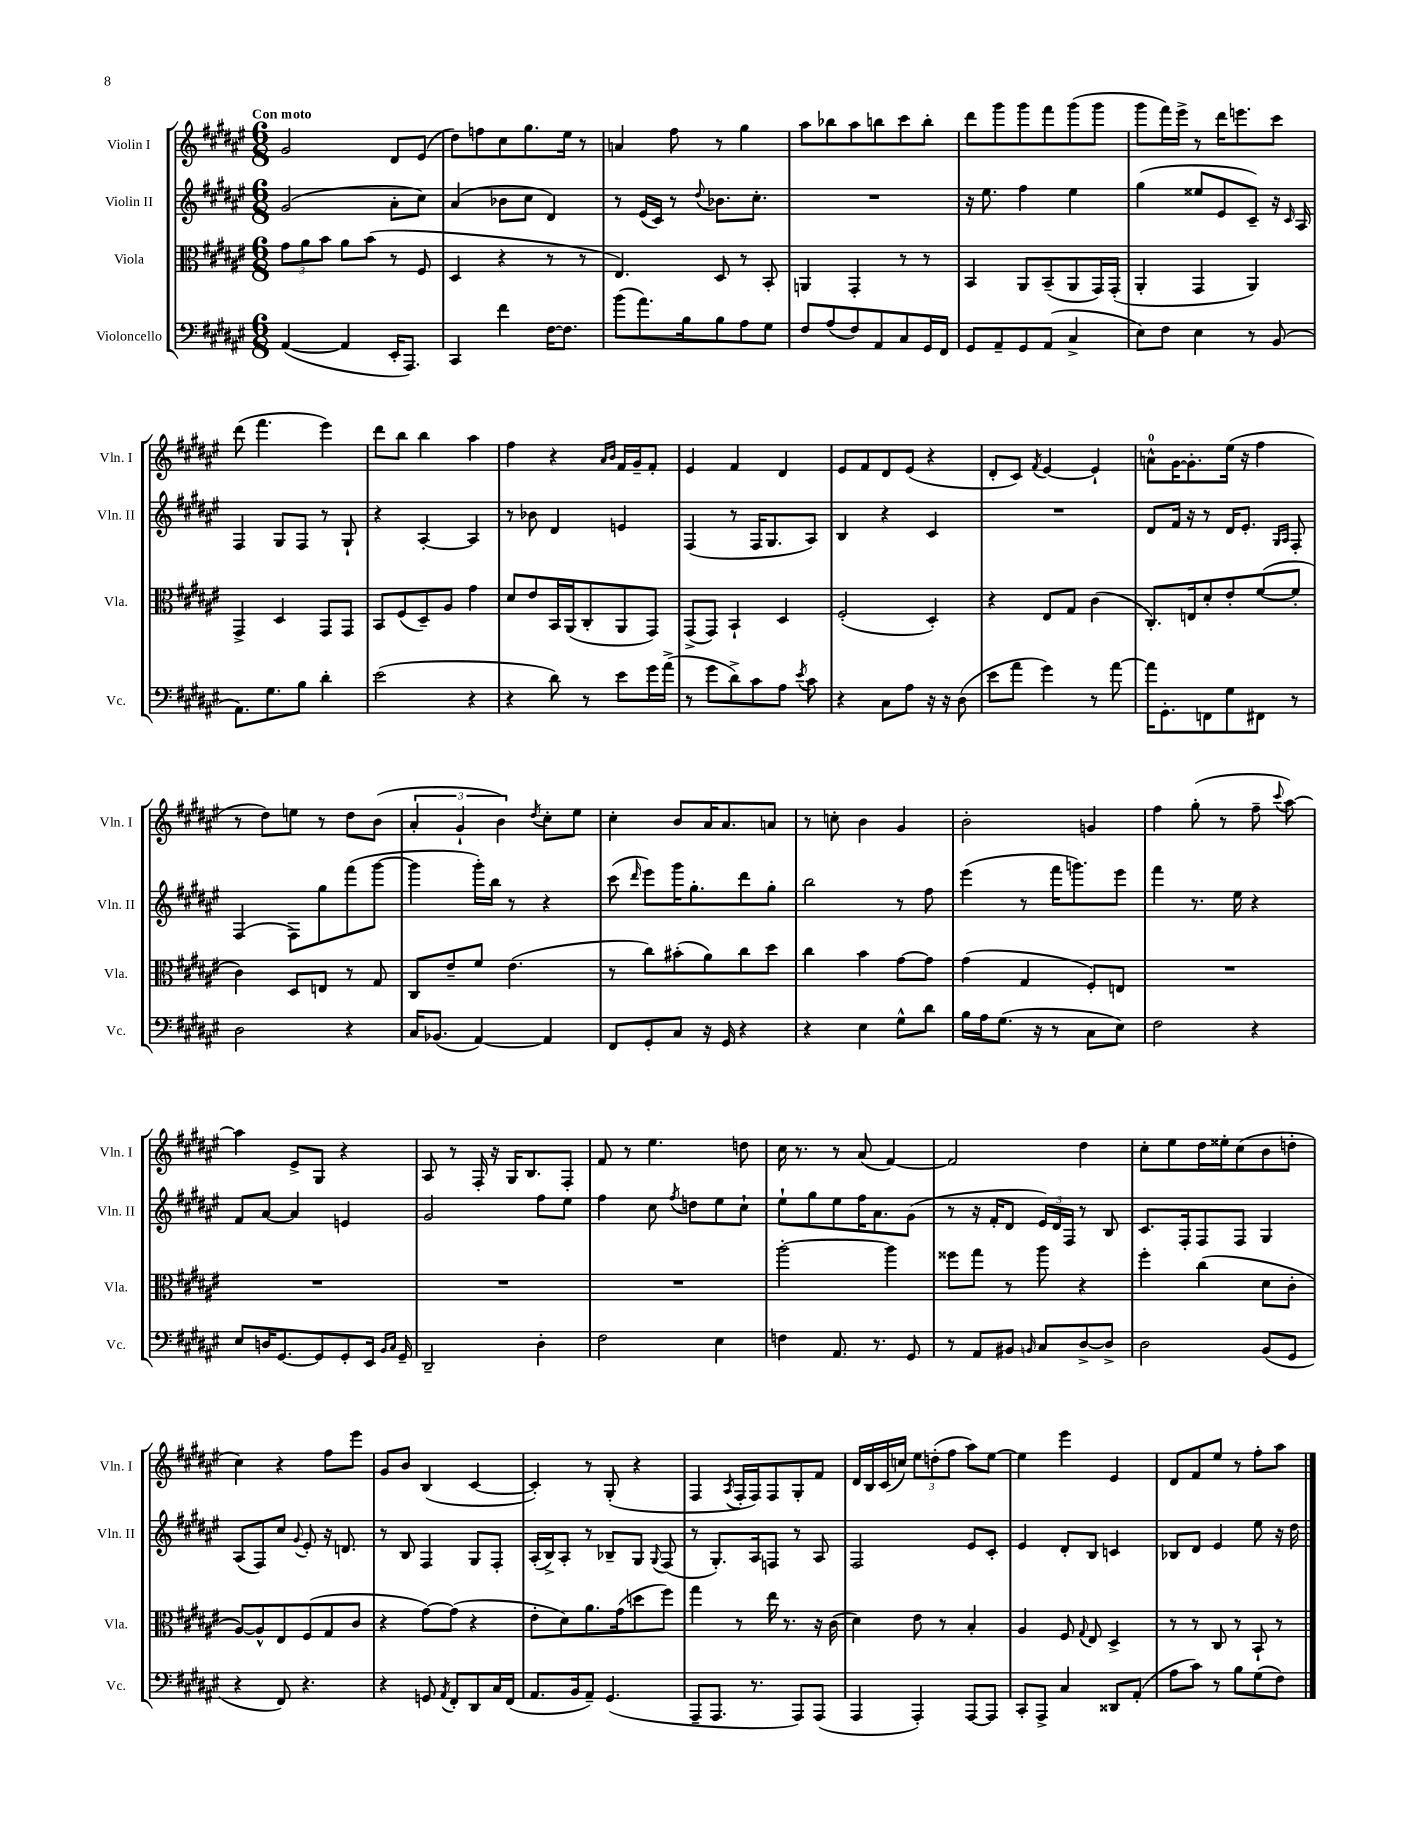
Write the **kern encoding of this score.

**kern	**kern	**kern	**kern
*staff4	*staff3	*staff2	*staff1
*clefF4	*clefC3	*clefG2	*clefG2
*k[f#c#g#d#a#e#]	*k[f#c#g#d#a#e#]	*k[f#c#g#d#a#e#]	*k[f#c#g#d#a#e#]
*M6/8	*M6/8	*M6/8	*M6/8
([4AA#/	12g#\L	(2g#/	2g#/
.	12a#\	.	.
.	12b\J	.	.
4AA#/]	8a#\L	.	.
.	(8b\J	.	.
16EE#'/LK	8r	8a#'\L	8d#/L
8.AAA#/J)	.	.	.
.	8F#/	8cc#\J)	(8e#/J
=	=	=	=
4CC#/	4D#/	(4a#/	8dd#\L)
.	.	.	8ff\
4f#\	4r	8b-\L	8cc#\
.	.	8cc#\J	8.gg#\
[16F#\LK	8r	4d#/)	.
8.F#\]J	.	.	16ee#\Jk
.	8r	.	8r
=	=	=	=
(8b\L	4.E#/)	8r	4a/
8.a#\)	.	(16e#/LL	.
.	.	16c#/JJ)	.
.	.	8r	8ff#\
16B\k	.	.	.
.	.	8qqdd#/	.
8B\	8D#/	8.b-\L	8r
8A#\	8r	.	4gg#\
.	.	8.cc#'\J	.
8G#\J	8BB'/	.	.
=	=	=	=
8F#/L	4AA/	2.r	8aa#\L
(8A#/	.	.	8bb-\
8F#/)	4GG#'/	.	8aa#\
8AA#/	.	.	8bb\
8C#/	8r	.	8ccc#\
16GG#/L	8r	.	8bb'\J
16FF#/JJ	.	.	.
=	=	=	=
8GG#/L	4BB/	16r	8ddd#\L
.	.	8.ee#\	.
8AA#~/	.	.	8ggg#\
8GG#/	8AA#/L	4ff#\	8ggg#\
(8AA#/J	(8BB~/	.	8fff#\
4C#^/	8AA#/	4ee#\	(8ggg#\
.	16GG#/L)	.	8ggg#\J
.	(16GG#'/JJ	.	.
=	=	=	=
8E#\L)	4AA#'/	(4gg#\	8ggg#\L
8F#\J	.	.	16fff#\L)
.	.	.	16eee#^\JJ
4E#\	4GG#/	8ee##/L	8r
.	.	8e#/	16ddd#\LK
.	.	.	8.eee\
8r	4AA#/)	8c#~/J)	.
(8BB/	.	16r	8ccc#\J
.	.	16qqc#/	.
.	.	16A#/	.
=	=	=	=
8.AA#\L)	4GG#^/	4F#/	(8ddd#\
.	.	.	4.fff#\
8.G#\	.	.	.
.	4D#/	8G#/L	.
8B\J	.	8F#/J	.
4d#'\	8GG#/L	8r	4eee#\)
.	8GG#/J	8G#`/	.
=	=	=	=
(2e#\	8BB/L	4r	8ddd#\L
.	(8F#/	.	8bb\J
.	8D#~/)	[4A#'/	4bb\
.	8A#/J	.	.
4r	4g#\	4A#/]	4aa#\
=	=	=	=
4r	8d#/L	8r	4ff#\
.	8e#/	8b-\	.
8d#\)	16BB/L	4d#/	4r
.	(16AA#/J	.	.
8r	8C#'/	.	.
.	.	.	16qqa#/LL
.	.	.	16qqb/JJ
8e#\L	8AA#/	4e/	16f#/LL
.	.	.	16g#~/J
16g#\L	8GG#/J)	.	8f#'/J
(16a#^\JJ	.	.	.
=	=	=	=
8r	(8GG#^/L	(4F#/	4e#/
8g#\L	8GG#/J)	.	.
8d#^\)	4BB`/	8r	4f#/
8c#\	.	16F#/LK	.
.	.	8.G#/	.
8A#\J	4D#/	.	4d#/
8qe#/	.	.	.
8c#\	.	8A#/J)	.
=	=	=	=
4r	(2F#'/	4B/	8e#/L
.	.	.	8f#/
8C#\L	.	4r	8d#/
8A#\J	.	.	(8e#/J
16r	4D#'/)	4c#/	4r
16r	.	.	.
(8D#\	.	.	.
=	=	=	=
8e#\L	4r	2.r	8d#'/L
8a#\J	.	.	8c#/J)
.	.	.	8qf#/
4g#\)	8E#/L	.	[4e#/
.	8G#/J	.	.
8r	(4c#\	.	4e#`/]
[8a#\	.	.	.
=	=	=	=
16a#\]LK	8.C#'/L)	8d#/L	8a^^\L
8.GG#'\	.	.	.
.	.	16f#/Jk	[16g#\K
.	16E/k	16r	8.g#'\]
8FF\	8d#'/	8r	.
8G#\	8e#'/	16d#/LK	(16ee#\Jk
.	.	8.e#'/J	16r
8FF#\J	([8f#/	.	4ff#\
.	.	16qqG#/LL	.
.	.	16qqA#/JJ	.
8r	8f#'/]J	8F#'/	.
=	=	=	=
2D#\	4c#\)	(4F#/	8r
.	.	.	8dd#\L)
.	8D#/L	8F#\L)	8ee\J
.	8E/J	8gg#\	8r
4r	8r	(8fff#\	8dd#\L
.	8G#/	[8ggg#\J	(8b\J
=	=	=	=
16C#/LK	8C#/L	4ggg#\]	6a#'/
(8.BB-/J	.	.	.
.	8e#~/	.	.
.	.	.	6g#`/
[4AA#/)	8f#/J	16ggg#'\LL)	.
.	.	16bb\JJ	.
.	.	.	6b\)
.	(4.e#\	8r	.
.	.	.	8qdd#/
4AA#/]	.	4r	8cc#'\L
.	.	.	8ee#\J
=	=	=	=
8FF#/L	8r	(8ccc#\	4cc#'\
.	.	16qqddd#/	.
8GG#'/	8cc#\L)	8eee#\L)	.
8C#/J	(8b#'\	16ggg#\K	8b/L
.	.	8.gg#'\	.
16r	8a#\)	.	16a#/K
16GG#/	.	.	8.a#/
4r	8cc#\	8ddd#\	.
.	8dd#\J	8gg#'\J	8a/J
=	=	=	=
4r	4cc#\	2bb\	8r
.	.	.	8cc'\
4E#\	4b\	.	4b\
8G#^^\L	[8g#\L	8r	4g#/
8d#\J	8g#\]J	8ff#\	.
=	=	=	=
16B\LL	(4g#\	(4eee#\	2b'\
16A#\J	.	.	.
(8.G#\J	.	.	.
.	4G#/	8r	.
16r	.	.	.
8r	.	16fff#\LK	.
.	.	8.ggg\)	.
8C#\L	8F#'/L)	.	4g/
8E#\J)	8E/J	8eee#\J	.
=	=	=	=
2F#\	2.r	4fff#\	4ff#\
.	.	8.r	(8gg#'\
.	.	.	8r
.	.	16ee#\	.
4r	.	4r	8ff#~\
.	.	.	8qqccc#/
.	.	.	[8aa#\)
=	=	=	=
8E#/L	2.r	8f#/L	4aa#\]
16D/K	.	[8a#/J	.
[8.GG#/	.	.	.
.	.	4a#/]	8e#^/L
8GG#/]	.	.	8G#/J
8GG#'/	.	4e/	4r
16EE#/Jk	.	.	.
16qqBB/LL	.	.	.
16qqC#/JJ	.	.	.
16GG#~/	.	.	.
=	=	=	=
2DD#~/	2.r	2g#/	8A#/
.	.	.	8r
.	.	.	16F#'/
.	.	.	16r
.	.	.	16G#/LK
.	.	.	8.B/
4D#'\	.	8ff#\L	.
.	.	8ee#\J	8F#'/J
=	=	=	=
2F#\	2.r	4ff#\	8f#/
.	.	.	8r
.	.	8cc#\	4.ee#\
.	.	8qff#/	.
.	.	8dd\L	.
4E#\	.	8ee#\	.
.	.	8cc#`\J	8dd\
=	=	=	=
4F\	[2aa#'\	8ee#`\L	16cc#\
.	.	.	8.r
.	.	8gg#\	.
8.AA#/	.	8ee#\	8r
.	.	16ff#\K	(8a#/
8.r	.	8.a#\	.
.	4aa#\]	.	[4f#/)
8GG#/	.	(8g#\J	.
=	=	=	=
8r	8ff##\L	8r	2f#/]
8AA#/L	8gg#\J	16r	.
.	.	16f#'/LK	.
8BB#/J	8r	8d#/J	.
16qqBB/	.	.	.
8C#/L	8aa#\	24e#/LL)	.
.	.	24d#/	.
.	.	24F#/JJ	.
[8D#^/	4r	8r	4dd#\
8D#^/]J	.	8B/	.
=	=	=	=
2D#\	4ff#'\	8.c#/L	8cc#'\L
.	.	.	8ee#\
.	.	16F#'/k	.
.	(4cc#\	8F#/	16dd#\L
.	.	.	16ee##'\J
.	.	8F#/J	(8cc#\
(8BB/L	8d#\L	4G#/	8b\
8GG#/J	8c#'\J	.	8dd'\J
=	=	=	=
4r	[8A#/L)	(8A#/L	4cc#\)
.	8A#^^/]	8F#/)	.
8FF#/)	8E#/	8cc#/J	4r
.	.	8qqg#/	.
4.r	(8F#/	8e#'/	.
.	8G#/	16r	8ff#\L
.	.	8.d/	.
.	8c#/J	.	8eee#\J
=	=	=	=
4r	4r	8r	8g#/L
.	.	8B/	8b/J
8GG/	[8g#\L)	4F#/	(4B/
8qAA#/	.	.	.
8FF#'/L	(8g#\]J	.	.
8DD#/	4r	8G#/L	[4c#/
16C#/L	.	8F#'/J	.
(16FF#/JJ	.	.	.
=	=	=	=
8.AA#/L	8e#'\L	(16A#'/LL	4c#'/])
.	.	16B^/J)	.
.	8d#\)	8A#'/J	.
16BB/k	.	.	.
8AA#~/J)	8.a#\	8r	8r
(4.GG#/	.	8B-~/L	(8G#'/
.	(16g#\k	.	.
.	8dd\	8G#/J	4r
.	.	8qqG#/	.
.	8ff#\J)	(8F#/	.
=	=	=	=
8AAA#~/L	4gg#\	8r	4F#/
8.AAA#/J	.	8.G#'/L)	.
.	.	.	8qA#/
.	8r	.	16F#'/LL
8.r	.	16A#/k	16F#/J)
.	16ee#\	8F/J	8F#/
.	8.r	.	.
8AAA#/L)	.	8r	8G#'/
(8AAA#/J	16r	8A#/	8f#/J
.	(16c#\	.	.
=	=	=	=
4AAA#/	4d#\)	2F#/	16d#/LL
.	.	.	16B/
.	.	.	(16c#/
.	.	.	16cc/JJ)
4AAA#'/)	8e#\	.	12ee#\L
.	.	.	(12dd'\
.	8r	.	.
.	.	.	12ff#\J
[8AAA#/L	4B'/	8e#/L	8aa#\L)
8AAA#/]J	.	8c#'/J	[8ee#\J
=	=	=	=
8CC#'/L	4A#/	4e#/	4ee#\]
8AAA#^/J	.	.	.
4C#/	8F#/	8d#'/L	4eee#\
.	8qqG#/	.	.
.	8E#/	8B/J	.
8DD##/L	4D#^/	4c/	4e#/
(8AA#'/J	.	.	.
=	=	=	=
8A#\L	8r	8B-/L	8d#/L
8c#\J)	8r	8d#/J	8f#/
8r	8C#/	4e#/	8ee#/J
8B\L	8r	.	8r
(8G#\	8BB`/	8ee#\	8ff#'\L
8F#\J)	8r	16r	8aa#\J
.	.	16dd#\	.
==	==	==	==
*-	*-	*-	*-
